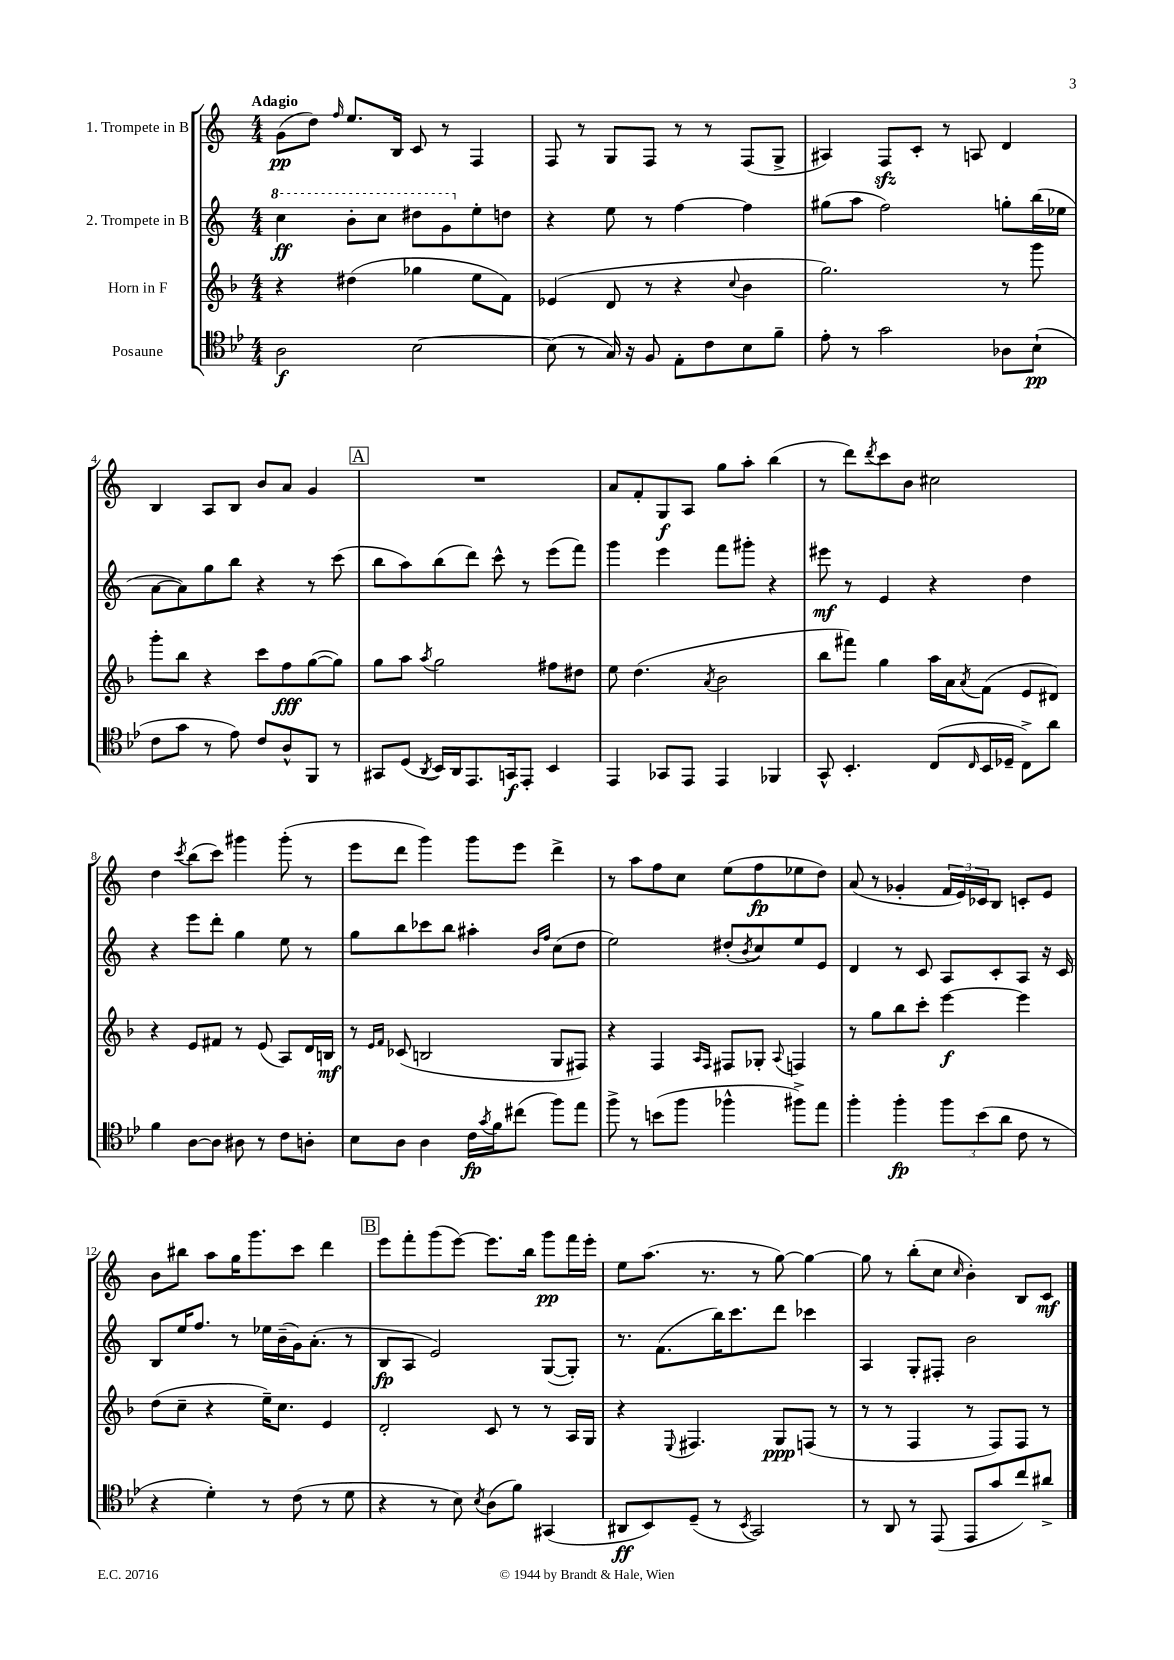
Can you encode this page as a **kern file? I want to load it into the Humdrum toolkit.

**kern	**kern	**kern	**kern
*staff4	*staff3	*staff2	*staff1
*clefC4	*clefG2	*clefG2	*clefG2
*k[b-e-]	*k[b-]	*k[]	*k[]
*M4/4	*M4/4	*M4/4	*M4/4
2A	4r	4ccc	(8g
.	.	.	8dd)
.	.	.	16qqff
.	(4dd#	8bb'	8.ee
.	.	8ccc	.
.	.	.	16B
[2B-	4gg-	8ddd#	8c
.	.	8gg	8r
.	8ee	8ee'	4F
.	8f)	8dd	.
=	=	=	=
(8B-]	(4e-	4r	8F
8r	.	.	8r
16G)	8d	8ee	8G
16r	.	.	.
8F	8r	8r	8F
8E-'	4r	[4ff	8r
8c	.	.	8r
.	8qqcc	.	.
8B-	4b-	4ff]	(8F
8f~	.	.	8G^
=	=	=	=
8e-'	2.gg)	(8gg#	4A#)
8r	.	8aa	.
2g	.	2ff)	8F
.	.	.	8c'
.	.	.	8r
.	.	.	8A
8A-	8r	8gg'	4d
(8B-`	8ggg	(16bb	.
.	.	16ee-	.
=	=	=	=
8c	8ggg'	[8a	4B
8g	8bb-	8a])	.
8r	4r	8gg	8A
8e-)	.	8bb	8B
8c	8ccc	4r	8b
8A^^	8ff	.	8a
8FF	([8gg	8r	4g
8r	8gg])	(8ccc	.
=	=	=	=
8GG#	8gg	8bb	1r
(8D	8aa	8aa)	.
8qAA	8qaa	.	.
16BB-)	2gg	(8bb	.
16AA	.	.	.
8.EE-	.	8ddd)	.
.	.	8ccc^^	.
16GG	.	.	.
8EE-'	.	8r	.
4BB-	8ff#	(8eee	.
.	8dd#	8fff)	.
=	=	=	=
4EE-	8ee	4ggg	8a
.	(4.dd	.	8f'
8GG-	.	4eee	8G
8EE-	.	.	8A
.	8qa	.	.
4EE-	2b-	8fff	8gg
.	.	8ggg#'	8aa'
4FF-	.	4r	(4bb
=	=	=	=
8GG^^	8bb-	8eee#	8r
4.BB-'	8fff#)	8r	8ddd)
.	.	.	8qddd
.	4gg	4e	8ccc
.	.	.	8b
(8C	16aa	4r	2cc#
.	16a	.	.
16qqC	8qa	.	.
16BB-	(8f	.	.
16D-~	.	.	.
8C^)	8e	4dd	.
8a	8d#)	.	.
=	=	=	=
4f	4r	4r	4dd
.	.	.	8qccc
[8A	8e	8eee	(8bb
8A]	8f#	8ddd'	8ccc)
8A#	8r	4gg	4ggg#
8r	(8e	.	.
8c	8A)	8ee	(8ggg#'
8A'	16d	8r	8r
.	16B	.	.
=	=	=	=
8B-	8r	8gg	8eee
.	16qqe	.	.
.	16qqf	.	.
8A	(8c-	8bb	8ddd
4A	2B	8ccc-	4ggg)
.	.	8bb	.
16c	.	4aa#'	8ggg
8qg	.	.	.
16f	.	.	.
(8cc#	.	.	8eee
.	.	16qqb	.
.	.	16qqff	.
8ff)	8G	(8cc	4ddd^
8ee-	8F#)	8dd	.
=	=	=	=
8ff^	4r	2ee)	8r
8r	.	.	8aa
(8b	4F	.	8ff
8ff	.	.	8cc
.	16qqA	.	.
.	16qqF	.	.
4ff-^^	8F#	(8dd#'	(8ee
.	.	8qb	.
.	8G-'	8cc)	8ff
.	8qqA	.	.
8ff#^)	4F	8ee	8ee-
8ee-	.	8e	8dd)
=	=	=	=
4ff'	8r	4d	(8a
.	8gg	.	8r
4ff'	8bb-	8r	4g-'
.	8ccc'	8c	.
12ff	[4eee	8A	24f
.	.	.	24e)
(12b-	.	.	24c-
.	.	8c'	8B
12a	.	.	.
8c	4eee]	8A	8c'
8r	.	16r	8e
.	.	16c	.
=	=	=	=
4r	(8dd	8B	8b
.	8cc~	16ee	8bb#
.	.	8.ff	.
4d')	4r	.	8aa
.	.	8r	16gg
.	.	.	8.ggg
8r	16ee~)	16ee-	.
.	8.cc	(16b~	.
(8c	.	16g)	8ccc
.	.	(8.a'	.
8r	4e	.	4ddd
8d	.	8r	.
=	=	=	=
4r	2d'	8B	8eee
.	.	8A	8fff'
8r	.	2e)	(8ggg
8B-)	.	.	[8eee)
8qB-	.	.	.
(8A	8c	.	8.eee]
8f)	8r	.	.
.	.	.	16bb
(4GG#	8r	([8G	8ggg
.	16A	8G'])	16fff
.	16G	.	16eee'
=	=	=	=
8AA#	4r	8.r	8ee
8BB-)	.	.	(8.aa
.	.	(8.f	.
.	8qqE	.	.
(8D~	4.F#	.	.
.	.	.	8.r
8r	.	16bb)	.
.	.	8.ccc	.
8qBB-	.	.	.
2GG)	.	.	8r
.	8G	8ddd	[8gg)
.	(8F	4ccc-	4gg_
.	8r	.	.
=	=	=	=
8r	8r	4A	8gg]
8AA	8r	.	8r
8r	4F	8G'	(8bb'
(8EE-	.	8F#'	8cc
.	.	.	16qqcc
8EE-	8r	2b	4b')
8g	8F)	.	.
8cc)	8F	.	8B
8a#^	8r	.	8c
==	==	==	==
*-	*-	*-	*-
